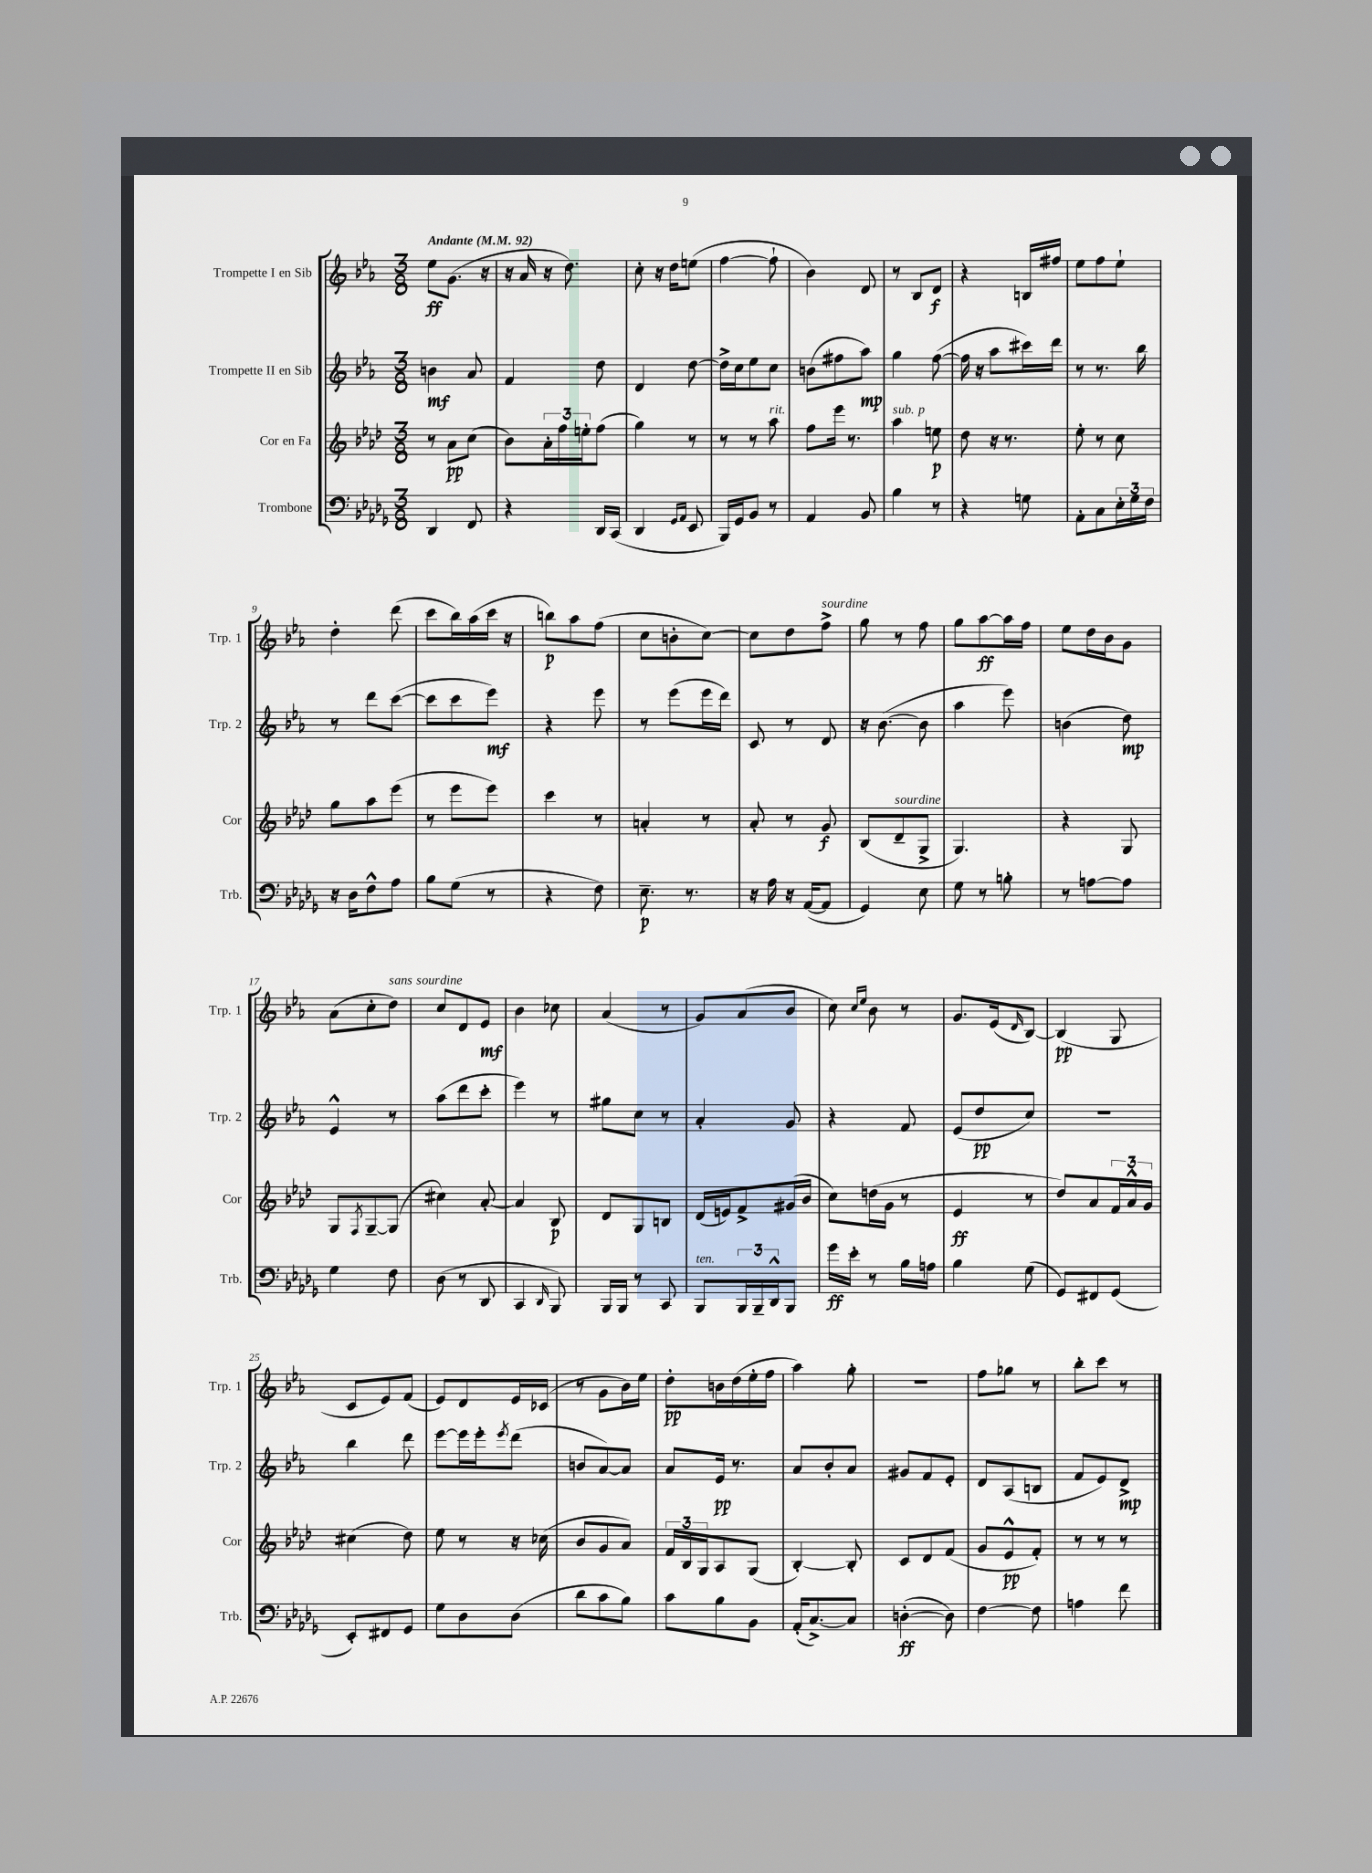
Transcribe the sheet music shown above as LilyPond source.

<<
\new StaffGroup <<
\new Staff = "s0" \with { instrumentName = "Trompette I en Sib" shortInstrumentName = "Trp. 1" } {
    \clef treble \key ees \major \numericTimeSignature \time 3/8 \tempo "Andante" 4 = 92
    ees''8\ff g'8.( r16 |
    r16 aes'16 r16 d''8.) |
    c''8-. r16 d''16 e''8( |
    f''4~ f''8-! |
    bes'4) d'8 |
    r8 bes8 d'8\f |
    r4 b16 fis''16 |
    ees''8 f''8 ees''8-! |
    d''4-. d'''8( |
    c'''8 bes''16) aes''16( c'''16 r16 |
    b''8\p) aes''8 f''8( |
    c''8 b'8-. c''8~) |
    c''8 d''8 f''8->^\markup { \italic "sourdine" } |
    g''8 r8 f''8 |
    g''8 aes''8~\ff aes''16 f''16 |
    ees''8 d''16 bes'16 g'8 |
    aes'8( c''8-. d''8^\markup { \italic "sans sourdine" }) |
    c''8 d'8 ees'8\mf |
    bes'4 ces''8 |
    aes'4( r8 |
    g'8) aes'8( bes'8 |
    c''8) \grace { c''16 ees''16 } bes'8 r8 |
    g'8. ees'16( \grace { d'16 } bes8~) |
    bes4\pp( g8 |
    c'8 ees'8) f'8( |
    ees'8) d'8 ees'16 ces'16( |
    r8 g'8 bes'16) ees''16 |
    d''8-.\pp b'16 d''16( ees''16-. f''16 |
    aes''4) g''8-. |
    R4. |
    f''8 ges''8 r8 |
    bes''8-. c'''8 r8 \bar "|." |
}
\new Staff = "s1" \with { instrumentName = "Trompette II en Sib" shortInstrumentName = "Trp. 2" } {
    \clef treble \key ees \major \numericTimeSignature \time 3/8
    b'4\mf aes'8 |
    f'4 d''8 |
    d'4 d''8~ |
    d''16-> c''16 ees''8 c''8 |
    b'8( fis''8 aes''8\mp) |
    g''4 f''8~( |
    f''16 r16 aes''8 cis'''16) d'''16 |
    r8 r8. bes''16 |
    r8 d'''8 c'''8~( |
    c'''8 c'''8 ees'''8\mf) |
    r4 ees'''8 |
    r8 ees'''8( ees'''16 d'''16) |
    c'8 r8 d'8 |
    r16 bes'8.~( bes'8 |
    aes''4 ees'''8) |
    b'4( d''8\mp) |
    ees'4-^ r8 |
    aes''8( d'''8 c'''8-. |
    ees'''4) r8 |
    gis''8 c''8 r8 |
    aes'4-. g'8 |
    r4 f'8 |
    ees'8( d''8\pp c''8) |
    R4. |
    bes''4 d'''8 |
    ees'''8~ ees'''16 ees'''16-. \acciaccatura { ees'''8 } d'''8( |
    b'8 aes'8~) aes'8 |
    aes'8 ees'16\pp r8. |
    aes'8 bes'8-. aes'8 |
    gis'8 f'8 ees'8-. |
    d'8 aes8( b8 |
    f'8 ees'8) d'8->\mp \bar "|." |
}
\new Staff = "s2" \with { instrumentName = "Cor en Fa" shortInstrumentName = "Cor" } {
    \clef treble \key aes \major \numericTimeSignature \time 3/8
    r8 aes'8\pp c''8( |
    bes'8) \tuplet 3/2 { aes'16-. f''16 e''16-. } f''8( |
    g''4) r8 |
    r8 r8 aes''8^\markup { \italic "rit." } |
    f''8 ees'''16 r8. |
    aes''4^\markup { \italic "sub. p" } e''8\p |
    des''8 r16 r8. |
    ees''8-. r8 c''8 |
    g''8 aes''8 ees'''8( |
    r8 ees'''8 ees'''8) |
    c'''4 r8 |
    a'4-. r8 |
    aes'8-. r8 g'8\f |
    bes8( des'8--^\markup { \italic "sourdine" } g8-> |
    g4.) |
    r4 g8 |
    g8 \acciaccatura { f8 } g8~-- g8( |
    cis''4) aes'8~-. |
    aes'4 bes8\p |
    des'8 g8 b8 |
    des'16( e'16) f'8-> gis'16( bes'16 |
    c''8) d''16( g'16 r8 |
    ees'4\ff r8 |
    des''8) aes'8 \tuplet 3/2 { f'16 aes'16-^ g'16 } |
    cis''4( des''8) |
    ees''8 r8 r16 ces''16( |
    bes'8 g'8 aes'8) |
    \tuplet 3/2 { f'16 bes16 g16 } aes8 g8( |
    bes4~-.) bes8-. |
    c'8 des'8 f'8( |
    g'8 ees'8-^\pp f'8-.) |
    r8 r8 r8 \bar "|." |
}
\new Staff = "s3" \with { instrumentName = "Trombone" shortInstrumentName = "Trb." } {
    \clef bass \key des \major \numericTimeSignature \time 3/8
    des,4 f,8 |
    r4 des,16 c,16( |
    des,4 \grace { ges,16 aes,16 } ees,8 |
    bes,,16) ges,16 bes,8 r8 |
    aes,4 bes,8 |
    bes4 r8 |
    r4 g8 |
    aes,8-. c8 \tuplet 3/2 { ees16-. ges16 f16 } |
    r16 des16 f8-^ aes8 |
    bes8 ges8( r8 |
    r4 f8) |
    ees8.--\p r8. |
    r16 aes16 r16 aes,16~( aes,8 |
    ges,4) ees8 |
    ges8 r8 b8-. |
    r8 a8~ a8 |
    ges4 f8 |
    des8( r8 des,8 |
    c,4 \grace { des,16 } bes,,8) |
    bes,,16 bes,,16 r8 c,8 |
    bes,,8^\markup { \italic "ten." } \tuplet 3/2 { bes,,16 bes,,16-- des,16-^ } bes,,8 |
    ges'16\ff ees'16-. r8 bes16 a16 |
    bes4 ges8( |
    ges,8) fis,8 ges,8( |
    ees,8-.) fis,8 ges,8 |
    ges8 des8 des8( |
    des'8 c'8 bes8) |
    c'8 bes8 bes,8 |
    aes,16-.( c8.~->) c8 |
    d4~-.\ff( d8) |
    f4~ f8 |
    a4 f'8 \bar "|." |
}
>>
>>
